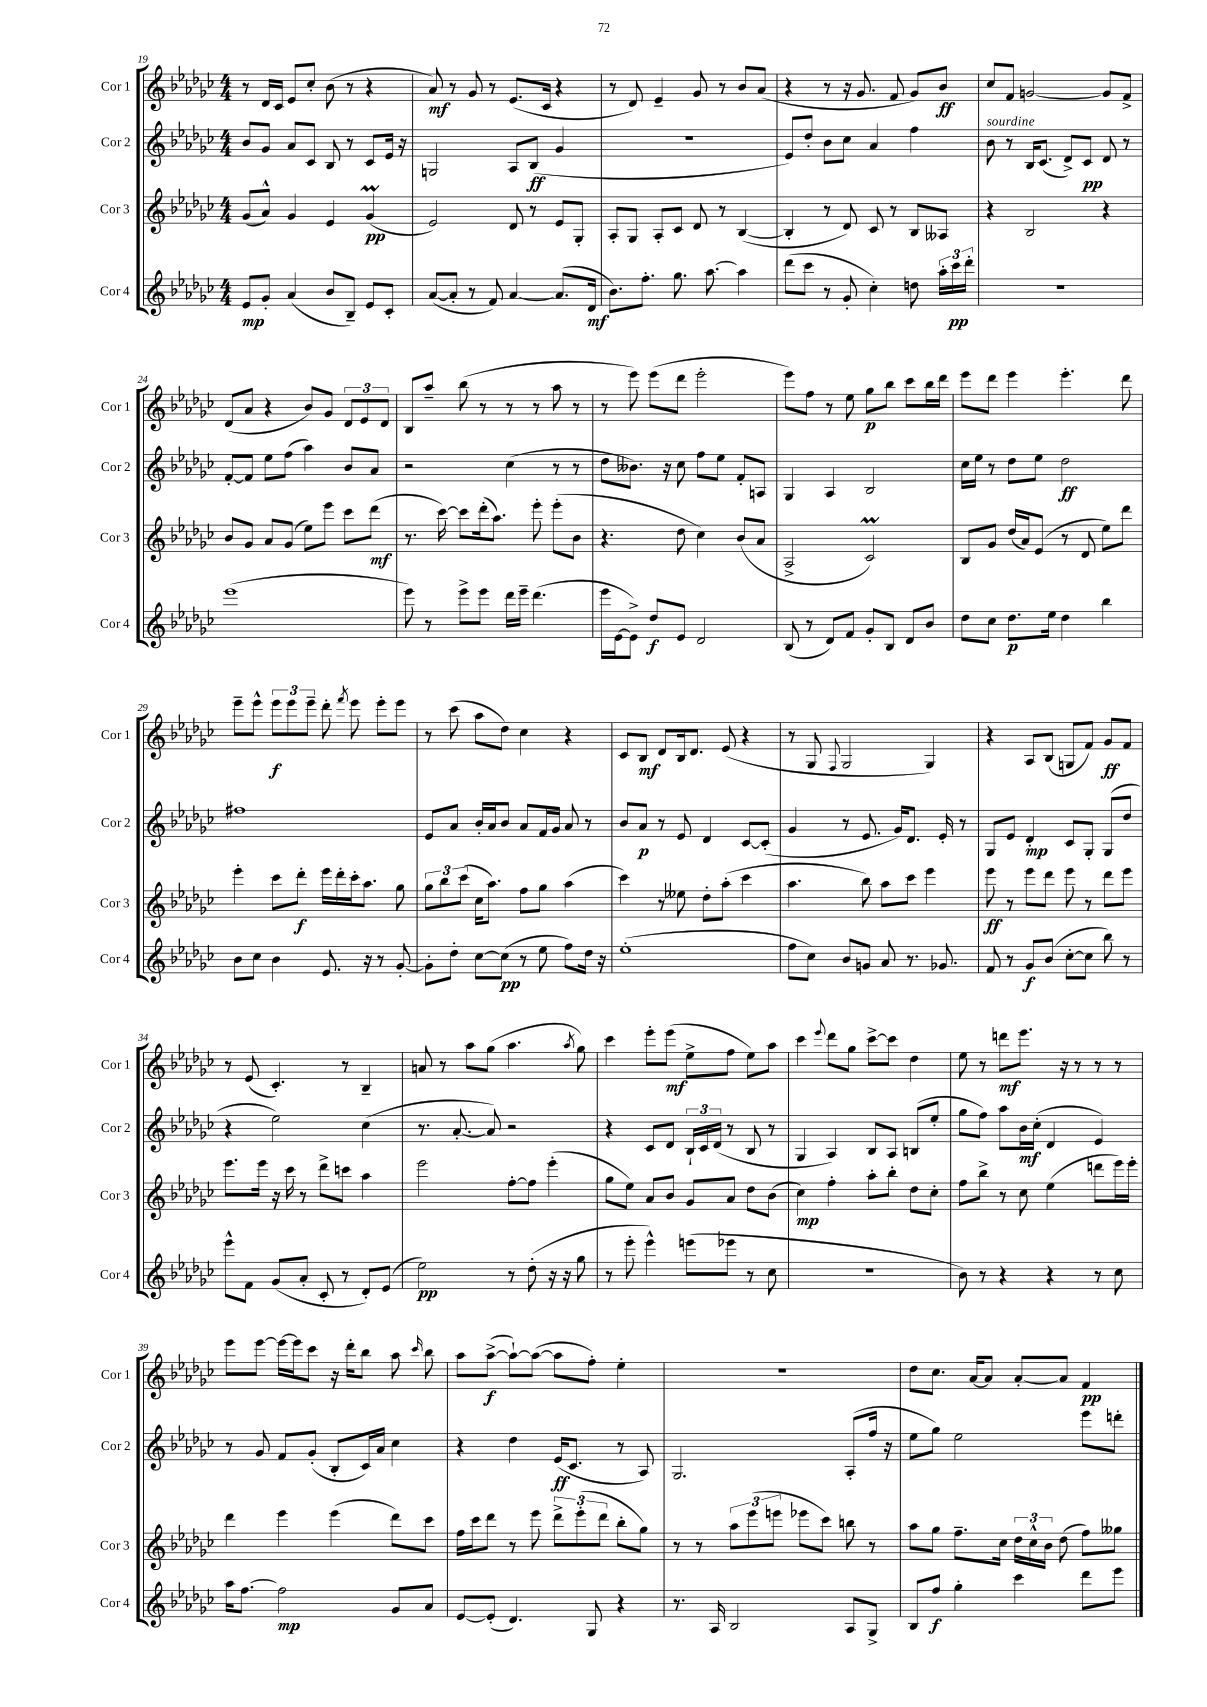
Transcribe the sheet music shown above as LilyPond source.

<<
\new StaffGroup <<
\new Staff = "s0" \with { instrumentName = "Cor 1" shortInstrumentName = "Cor 1" } {
    \clef treble \key ges \major \numericTimeSignature \time 4/4
    \autoBeamOff r8 des'16[ ces'16] ees'8[ ces''8]-. bes'8( r8 r4 |
    aes'8\mf) r8 ges'8 r8 ees'8.[( ces'16] r4 |
    r8 des'8) ees'4-- ges'8 r8 bes'8[ aes'8]( |
    r4 r8 r16 ges'8. f'8 ges'8[) bes'8]\ff |
    ces''8[ f'8] g'2~ g'8[ f'8]-> |
    des'8[( aes'8] r4 bes'8[) ges'8] \tuplet 3/2 { des'8[ ees'8 des'8] } |
    bes8[ aes''8]-- bes''8( r8 r8 r8 aes''8 r8 |
    r8 ees'''8) ees'''8[( des'''8] ees'''2-. |
    ees'''8[) f''8] r8 ees''8 ges''8[\p bes''8] ces'''8[ bes''16 des'''16] |
    ees'''8[ des'''8] ees'''4 ees'''4.-. des'''8 |
    ees'''8[-- ees'''8]-^ \tuplet 3/2 { ees'''8[\f ees'''8 ees'''8]-- } des'''8-. \acciaccatura { f'''8 } ees'''8 ees'''8[-. ees'''8] |
    r8 ces'''8( aes''8[ des''8]) ces''4 r4 |
    ces'8[ bes8]\mf des'8[ bes16 des'8.] ees'8( r4 |
    r8 ges8 \appoggiatura { f8 } ges2 ges4) |
    r4 aes8[ bes8]( g8[ f'8]) ges'8[\ff f'8] |
    r8 ees'8( ces'4.-.) r8 bes4-- |
    a'8 r8 aes''8[ ges''8]( aes''4. \acciaccatura { aes''8 } ges''8) |
    ces'''4 ees'''8[-. ees'''8]\mf( ees''8[-> f''8] ees''8[) aes''8] |
    ces'''4 \appoggiatura { ees'''8 } des'''8[ ges''8] ces'''8[~-> ces'''8] des''4 |
    ees''8 r8 d'''8[\mf ees'''8.] r16 r8 r8 r8 |
    ees'''8[ ees'''8]~ ees'''16[~ ees'''16 ces'''8] r16 des'''16[-. bes''8] aes''8 \grace { ces'''16 } bes''8 |
    aes''8[ aes''8]~->\f( aes''8[~-!) aes''8]~( aes''8[ f''8]-.) ees''4-. |
    R1 |
    des''8[ ces''8.] aes'16[~ aes'8] aes'8[~-. aes'8] f'4\pp \bar "|." |
}
\new Staff = "s1" \with { instrumentName = "Cor 2" shortInstrumentName = "Cor 2" } {
    \clef treble \key ges \major \numericTimeSignature \time 4/4
    \autoBeamOff bes'8[ ges'8] aes'8[ ces'8] bes8 r8 ces'8[ ees'16] r16 |
    g2 aes8[ bes8]\ff( ges'4 |
    r1 |
    ees'8[) des''8]-. bes'8[ ces''8] aes'4 f''4 |
    bes'8^\markup { \italic "sourdine" } r8 bes16[ ces'8.]( des'8[->) ces'8]\pp des'8 r8 |
    f'8[~-. f'8] ees''8[ f''8]( aes''4) bes'8[ aes'8] |
    r2 ces''4( r8 r8 |
    des''8[ beses'8.]) r16 ces''8 f''8[ ees''8] f'8[-. a8] |
    ges4 aes4 bes2 |
    ces''16[ ees''16] r8 des''8[ ees''8] des''2\ff |
    fis''1 |
    ees'8[ aes'8] bes'16[-. aes'16 bes'8] aes'8[ f'16 ges'16] aes'8 r8 |
    bes'8[ aes'8]\p r8 ees'8 des'4 ces'8[~ ces'8]-.( |
    ges'4 r8 ees'8. ges'16[) des'8.] ees'16-. r8 |
    ges8[ ees'8] des'4-.\mp ces'8[ ges8]-. ges8[( des''8] |
    r4 ees''2) ces''4( |
    r8. aes'8.~-. aes'8) r2 |
    r4 ces'8[ des'8] \tuplet 3/2 { bes16[-! ces'16 des'16]( } r8 bes8 r8 |
    ges4 aes4) bes8[ aes8] b8[( ees''8]-. |
    ges''8[ f''8]) aes''8[ bes'16\mf ces''16]-.( des'4 ees'4) |
    r8 ges'8 f'8[ ges'8]-.( bes8[-. ces'16) aes'16] ces''4 |
    r4 des''4 ees'16[\ff( ces'8.] r8 aes8) |
    ges2. aes8[-.( f''16] r16 |
    ees''8[ ges''8]) ees''2 ees'''8[ d'''8]-. \bar "|." |
}
\new Staff = "s2" \with { instrumentName = "Cor 3" shortInstrumentName = "Cor 3" } {
    \clef treble \key ges \major \numericTimeSignature \time 4/4
    \autoBeamOff ges'8[( aes'8]-^) ges'4 ees'4 ges'4\prall\pp( |
    ees'2) des'8 r8 ees'8[ ges8]-. |
    aes8[-. ges8] aes8[-. ces'8] des'8 r8 bes4~( |
    bes4-. r8 des'8) ces'8 r8 bes8[ aeses8] |
    r4 bes2 r4 |
    bes'8[ ges'8] aes'8[ ges'8]( ees''8[) ees'''8] ces'''8[ des'''8]\mf( |
    r8. ces'''16~) ces'''8[ des'''16-.( aes''8.]) ees'''8-. ees'''8[-.( bes'8] |
    r4. des''8 ces''4) bes'8[( aes'8] |
    aes2-> ces'2\prall) |
    bes8[ ges'8] des''16[( aes'16) ees'8]( r8 des'8 ees''8[) des'''8] |
    ees'''4-. ces'''8[ des'''8]-.\f ees'''16[ des'''16-. ces'''16-. aes''8.] ges''8 |
    \tuplet 3/2 { ges''8[ bes''8 ces'''8]( } ces''16[ aes''8.]) f''8[ ges''8] aes''4( |
    ces'''4) r8 eeses''8 des''8[-. aes''8]-.( ces'''4 |
    aes''4. bes''8) aes''8[ ces'''8] ees'''4 |
    ees'''8\ff r8 ees'''8[ des'''8] ees'''8 r8 des'''8[ ees'''8] |
    ees'''8.[ ees'''16] r16 ces'''16 r8 des'''8[-> c'''8] aes''4 |
    ees'''2 f''8[~-. f''8] ees'''4-.( |
    ges''8[ ees''8]) aes'8[ bes'8] ges'8[ aes'8] des''8[ bes'8]( |
    ces''4\mp) f''4-. aes''8[-. bes''8]-. des''8[ ces''8]-. |
    f''8[ bes''8]-> r8 ces''8 ees''4( d'''8[ ees'''16) ees'''16]-. |
    des'''4 ees'''4 ees'''4( des'''8[) ces'''8] |
    f''16[ ces'''16 des'''8] r8 ees'''8 \tuplet 3/2 { des'''8[-> ees'''8-.( des'''8] } bes''8[-. ges''8]) |
    r8 r8 \tuplet 3/2 { aes''8[ ees'''8( e'''8] } ees'''8[ ces'''8]) b''8 r8 |
    aes''8[ ges''8] f''8.[-- ces''16] \tuplet 3/2 { des''16[ ces''16-^ bes'16] } des''8( f''8[) geses''8] \bar "|." |
}
\new Staff = "s3" \with { instrumentName = "Cor 4" shortInstrumentName = "Cor 4" } {
    \clef treble \key ges \major \numericTimeSignature \time 4/4
    \autoBeamOff ees'8[\mp ges'8]-. aes'4( bes'8[ bes8]--) ees'8[ ces'8]-. |
    aes'8[~( aes'8]-. r8 f'8) aes'4~ aes'8.[( des'16]\mf |
    bes'8.[) f''8.]-. ges''8. aes''8.~ aes''4 |
    des'''8[( ces'''8] r8 ges'8-. ces''4-.) d''8 \tuplet 3/2 { aes''16[-. ces'''16\pp des'''16]-. } |
    R1 |
    ees'''1( |
    ees'''8) r8 ees'''8[-> ees'''8] des'''16[ ees'''16]-- des'''4.( |
    ees'''16[ ees'16~ ees'8]->) des''8[\f ees'8] des'2 |
    bes8( r8 des'8[) f'8] ges'8[-. bes8] des'8[ bes'8] |
    des''8[ ces''8] des''8.[\p ees''16] des''4 bes''4 |
    bes'8[ ces''8] bes'4 ees'8. r16 r8 ges'8~-. |
    ges'8[-. des''8]-. ces''8[~ ces''8]\pp( r8 ees''8 f''8[) des''16] r16 |
    ees''1-.( |
    f''8[ ces''8]) bes'8[ g'8] aes'8 r8. ges'8. |
    f'8 r8 ges'8[\f bes'8]( ces''8[~-. ces''8] bes''8) r8 |
    ees'''8[-^ f'8] ges'8[( aes'8]-. ces'8-. r8 des'8[-.) ees'8]( |
    ees''2\pp) r8 des''8-.( r16 r16 ges''8 |
    r8 ees'''8-. ees'''4-^) e'''8[( ees'''8] r8 ces''8 |
    R1 |
    bes'8) r8 r4 r4 r8 ces''8 |
    aes''16[ f''8.]~ f''2\mp ges'8[ aes'8] |
    ees'8[~ ees'8]-.( des'4.) ges8 r4 |
    r8. aes16 bes2 aes8[ ges8]-> |
    bes8[ f''8]\f ges''4-. ces'''4 des'''8[ ees'''8] \bar "|." |
}
>>
>>
\layout { \context { \Score currentBarNumber = #19 } }
